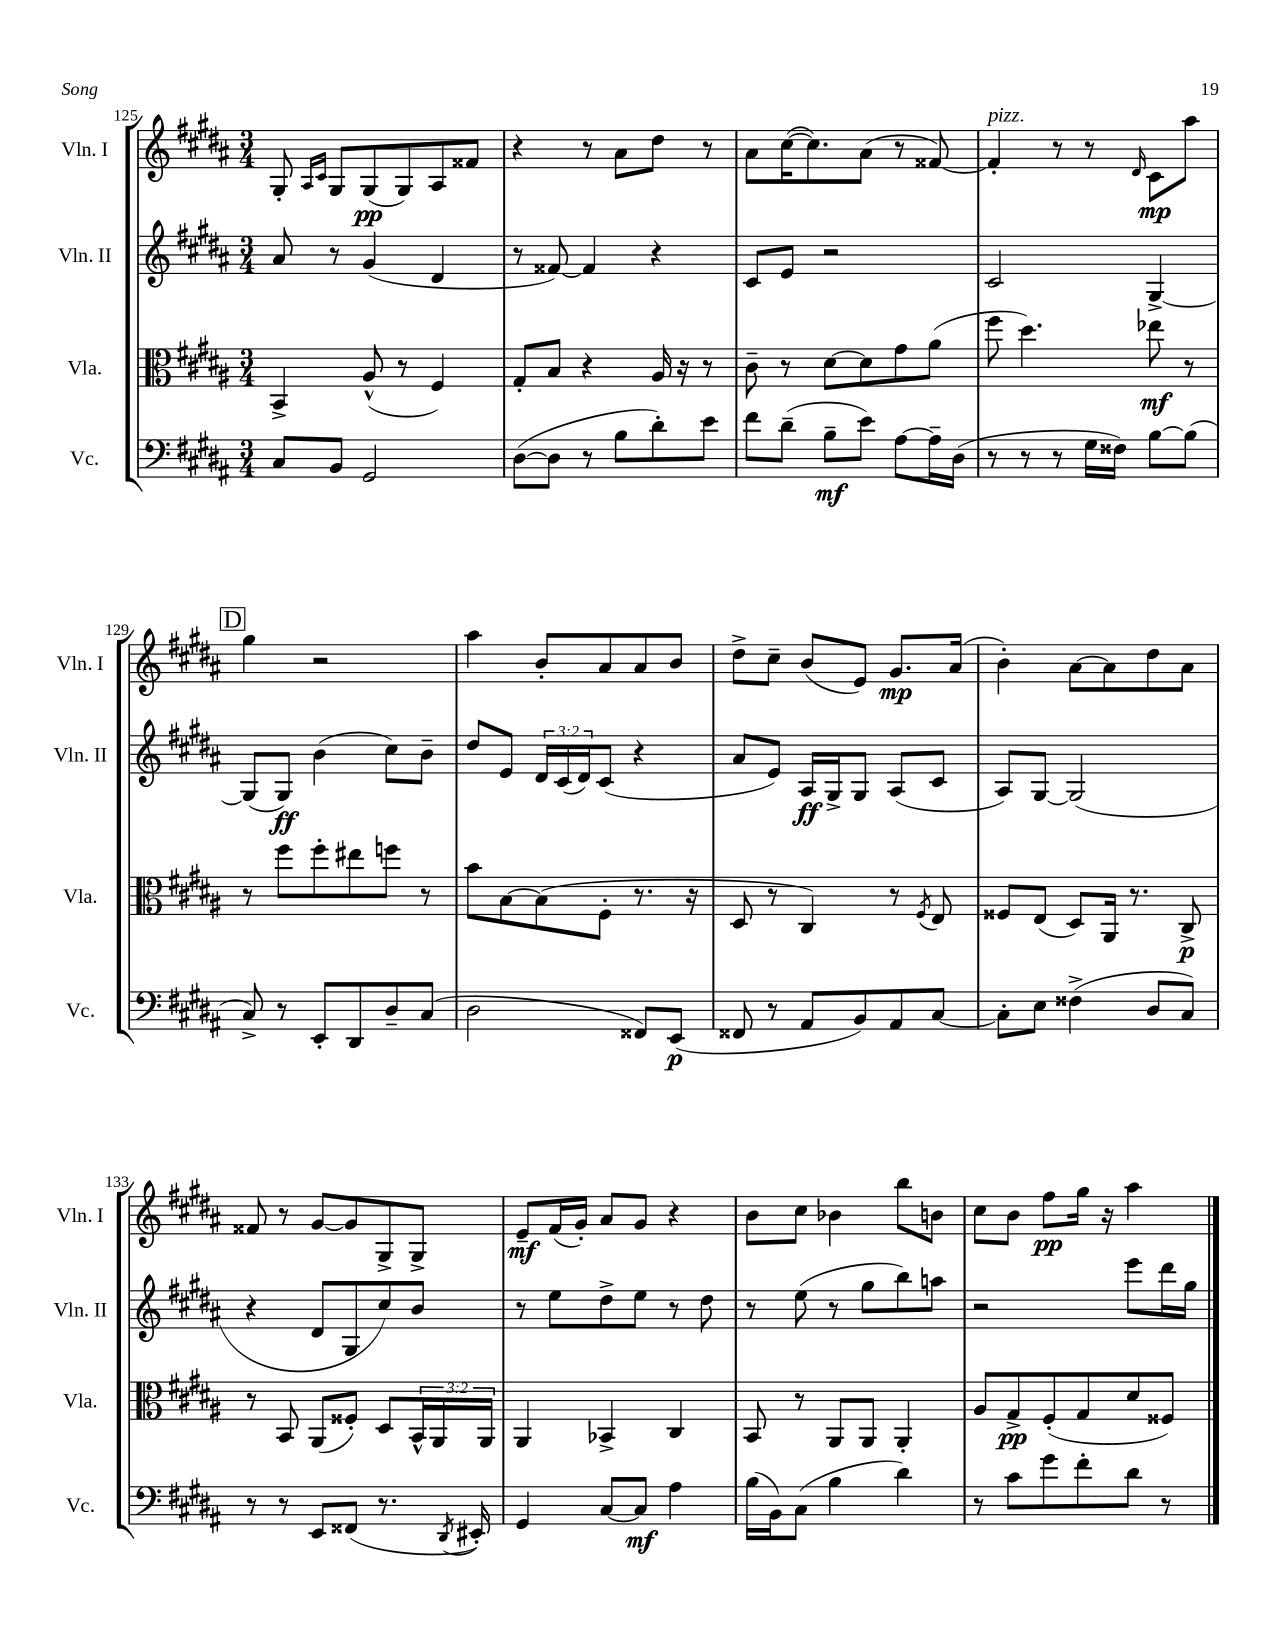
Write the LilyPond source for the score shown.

<<
\new StaffGroup <<
\new Staff = "s0" \with { instrumentName = "Vln. I" shortInstrumentName = "Vln. I" } {
    \clef treble \key b \major \numericTimeSignature \time 3/4
    gis8-. \grace { ais16 cis'16 } gis8 gis8\pp( gis8) ais8 fisis'8 |
    r4 r8 ais'8 dis''8 r8 |
    ais'8 cis''16~( cis''8.) ais'8( r8 fisis'8~) |
    fisis'4-.^\markup { \italic "pizz." } r8 r8 \grace { dis'16 } cis'8\mp ais''8 |
    \mark \markup { \box "D" } gis''4 r2 |
    ais''4 b'8-. ais'8 ais'8 b'8 |
    dis''8-> cis''8-- b'8( e'8) gis'8.\mp ais'16( |
    b'4-.) ais'8~ ais'8 dis''8 ais'8 |
    fisis'8 r8 gis'8~ gis'8 gis8-> gis8-> |
    e'8--\mf fis'16( gis'16-.) ais'8 gis'8 r4 |
    b'8 cis''8 bes'4 b''8 b'8 |
    cis''8 b'8 fis''8\pp gis''16 r16 ais''4 \bar "|." |
}
\new Staff = "s1" \with { instrumentName = "Vln. II" shortInstrumentName = "Vln. II" } {
    \clef treble \key b \major \numericTimeSignature \time 3/4 \override Staff.TupletNumber.text = #tuplet-number::calc-fraction-text
    ais'8 r8 gis'4( dis'4 |
    r8 fisis'8~) fisis'4 r4 |
    cis'8 e'8 r2 |
    cis'2 gis4~-> |
    \mark \markup { \box "D" } gis8( gis8\ff) b'4( cis''8) b'8-- |
    dis''8 e'8 \tuplet 3/2 { dis'16 cis'16( dis'16) } cis'8( r4 |
    ais'8 e'8) ais16\ff gis16-> gis8 ais8( cis'8 |
    ais8) gis8~ gis2( |
    r4 dis'8 gis8 cis''8) b'8 |
    r8 e''8 dis''8-> e''8 r8 dis''8 |
    r8 e''8( r8 gis''8 b''8) a''8 |
    r2 e'''8 dis'''16 gis''16 \bar "|." |
}
\new Staff = "s2" \with { instrumentName = "Vla." shortInstrumentName = "Vla." } {
    \clef alto \key b \major \numericTimeSignature \time 3/4 \override Staff.TupletNumber.text = #tuplet-number::calc-fraction-text
    b,4-> ais8-^( r8 fis4) |
    gis8-. b8 r4 ais16 r16 r8 |
    cis'8-- r8 dis'8~ dis'8 gis'8 ais'8( |
    fis''8 dis''4.) ees''8\mf r8 |
    \mark \markup { \box "D" } r8 fis''8 fis''8-. eis''8 f''8 r8 |
    b'8 b8~ b8( fis8-. r8. r16 |
    dis8 r8 cis4) r8 \acciaccatura { fis8 } e8 |
    fisis8 e8( dis8) ais,16 r8. cis8->\p |
    r8 b,8 ais,8( fisis8-.) dis8 \tuplet 3/2 { b,16-^ ais,16 ais,16 } |
    ais,4 bes,4-> cis4 |
    b,8 r8 ais,8 ais,8 ais,4-. |
    ais8 gis8->\pp fis8-.( gis8 dis'8 fisis8) \bar "|." |
}
\new Staff = "s3" \with { instrumentName = "Vc." shortInstrumentName = "Vc." } {
    \clef bass \key b \major \numericTimeSignature \time 3/4
    cis8 b,8 gis,2 |
    dis8~( dis8 r8 b8 dis'8-.) e'8 |
    fis'8 dis'8--( b8--\mf e'8) ais8~ ais16-- dis16( |
    r8 r8 r8 gis16 fisis16) b8~ b8( |
    \mark \markup { \box "D" } cis8->) r8 e,8-. dis,8 dis8-- cis8( |
    dis2 fisis,8) e,8\p( |
    fisis,8 r8 ais,8 b,8) ais,8 cis8~ |
    cis8-. e8 fisis4->( dis8 cis8) |
    r8 r8 e,8 fisis,8( r8. \acciaccatura { dis,8 } eis,16-.) |
    gis,4 cis8~ cis8\mf ais4 |
    b16( b,16) cis8( b4 dis'4) |
    r8 cis'8 gis'8 fis'8-. dis'8 r8 \bar "|." |
}
>>
>>
\layout { \context { \Score currentBarNumber = #125 } }
